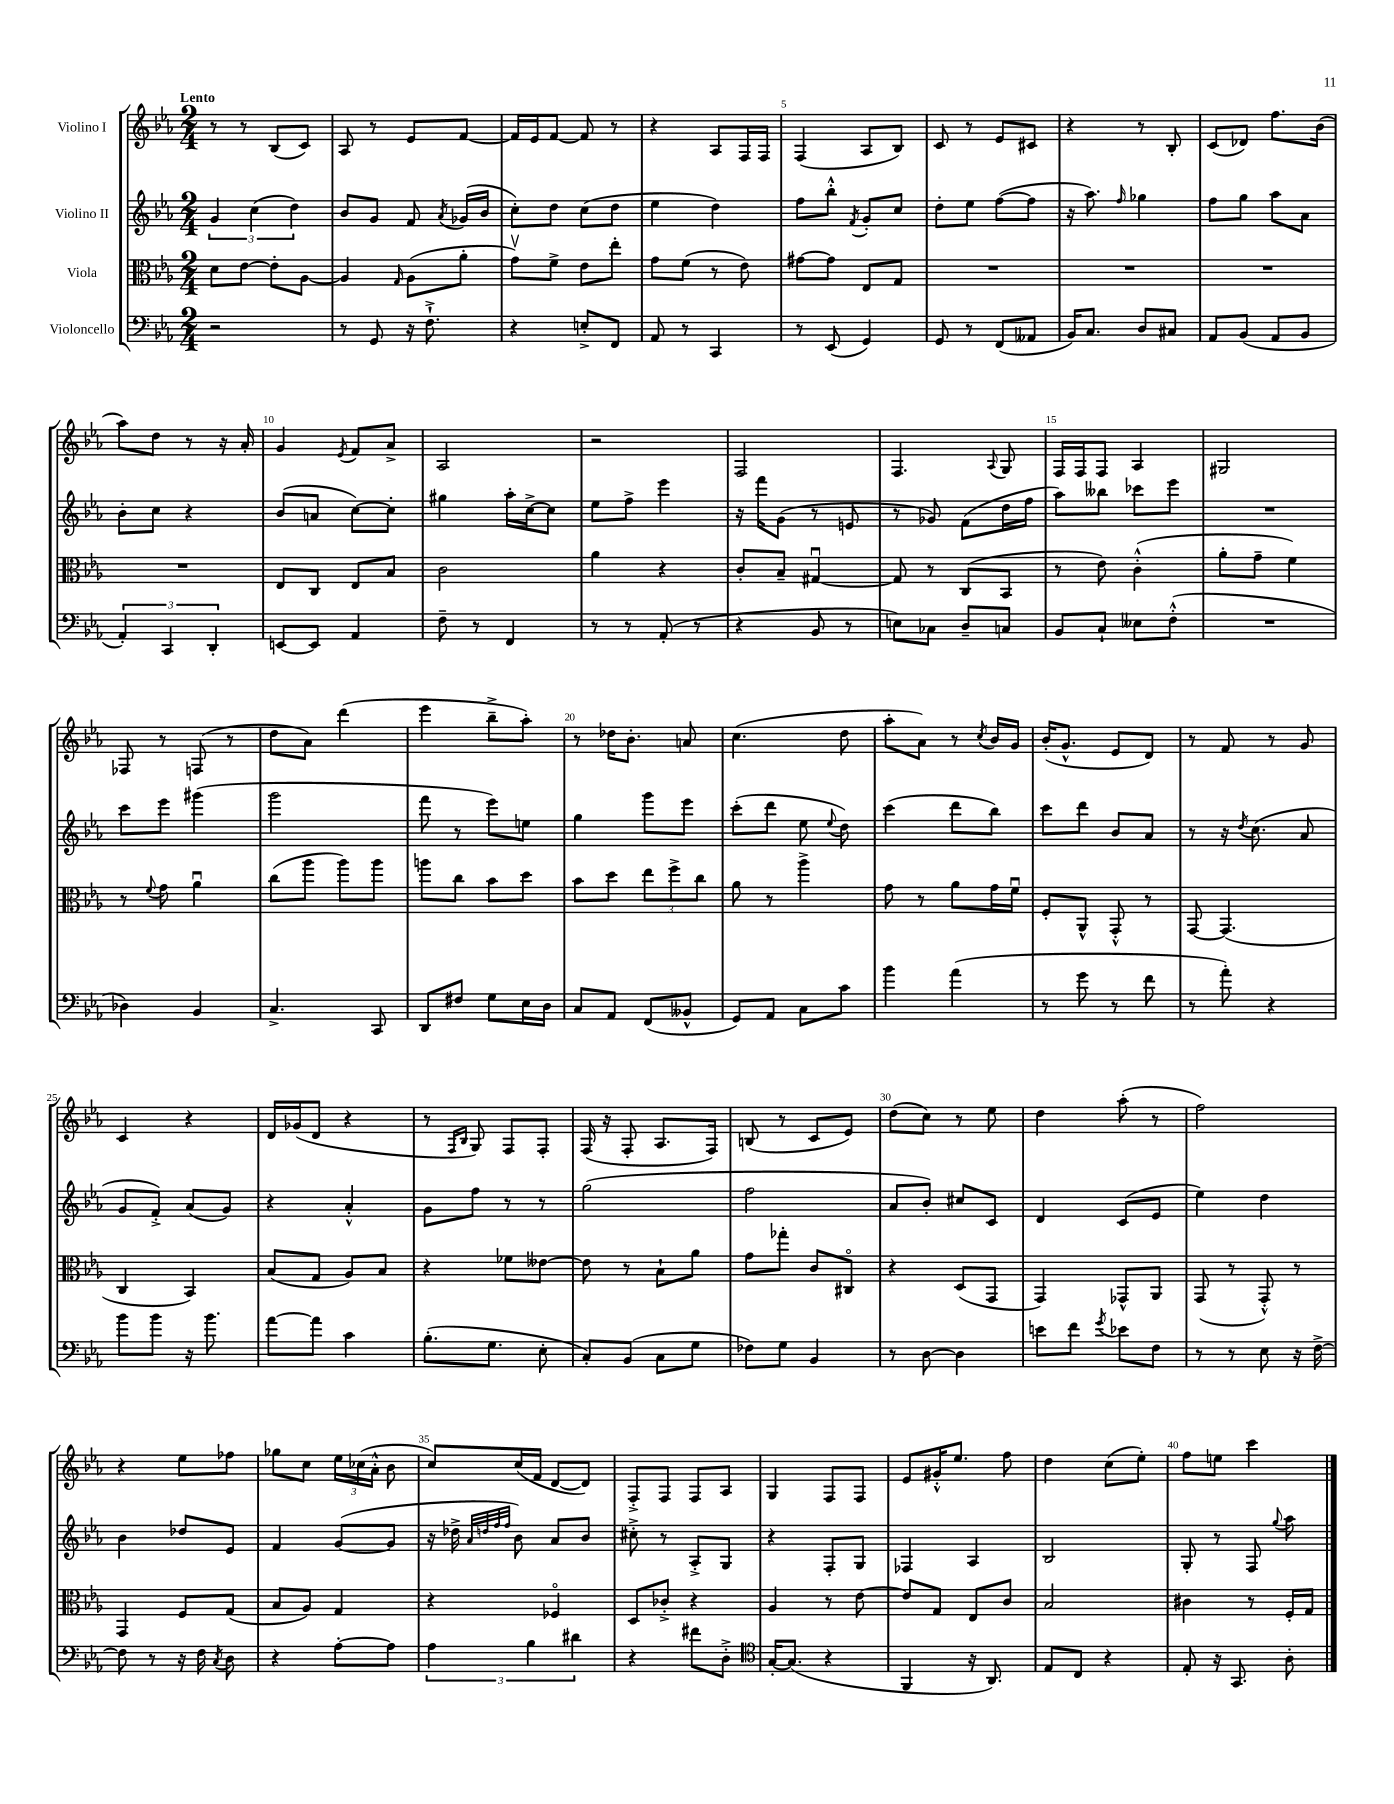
<<
\new StaffGroup <<
\new Staff = "s0" \with { instrumentName = "Violino I" } {
    \clef treble \key ees \major \numericTimeSignature \time 2/4 \tempo "Lento"
    \autoBeamOff r8 r8 bes8[( c'8]) |
    aes8 r8 ees'8[ f'8]~ |
    f'16[ ees'16 f'8]~ f'8 r8 |
    r4 aes8[ f16 f16] |
    f4( aes8[ bes8]) |
    c'8 r8 ees'8[ cis'8] |
    r4 r8 bes8-. |
    c'8[( des'8]) f''8.[ bes'16]( |
    aes''8[) d''8] r8 r16 aes'16-. |
    g'4 \acciaccatura { ees'8 } f'8[ aes'8]-> |
    aes2 |
    r2 |
    f2 |
    f4. \appoggiatura { aes8 } g8 |
    f16[ f16 f8] aes4 |
    gis2 |
    fes8 r8 f8( r8 |
    d''8[ aes'8]) d'''4( |
    ees'''4 bes''8[---> aes''8]-.) |
    r8 des''16[ bes'8.]-. a'8 |
    c''4.( d''8 |
    aes''8[-. aes'8]) r8 \acciaccatura { c''8 } bes'16[ g'16] |
    bes'16[-.( g'8.]-^ ees'8[ d'8]) |
    r8 f'8 r8 g'8 |
    c'4 r4 |
    d'16[ ges'16( d'8] r4 |
    r8 \grace { f16[ bes16] } g8) f8[ f8]-. |
    f16( r16 f8-. aes8.[ f16]) |
    b8( r8 c'8[ ees'8]) |
    d''8[( c''8]) r8 ees''8 |
    d''4 aes''8-.( r8 |
    f''2) |
    r4 ees''8[ fes''8] |
    ges''8[ c''8] \tuplet 3/2 { ees''16[ ces''16( aes'16]-.-^ } bes'8 |
    c''8[) c''16( f'16] d'8[~ d'8]) |
    f8[-.-> f8] f8[ aes8] |
    g4 f8[ f8] |
    ees'8[ gis'16-.-^ ees''8.] f''8 |
    d''4 c''8[( ees''8]-.) |
    f''8[ e''8] c'''4 \bar "|." |
}
\new Staff = "s1" \with { instrumentName = "Violino II" } {
    \clef treble \key ees \major \numericTimeSignature \time 2/4
    \autoBeamOff \tuplet 3/2 { g'4 c''4( d''4) } |
    bes'8[ g'8] f'8 \acciaccatura { aes'8 } ges'16[( bes'16] |
    c''8[-.) d''8] c''8[( d''8] |
    ees''4 d''4) |
    f''8[ bes''8]-.-^ \acciaccatura { f'8 } g'8[-. c''8] |
    d''8[-. ees''8] f''8[~( f''8] |
    r16 aes''8.) \grace { f''16 } ges''4 |
    f''8[ g''8] aes''8[ aes'8] |
    bes'8[-. c''8] r4 |
    bes'8[( a'8] c''8[~) c''8]-. |
    gis''4 aes''16[-. c''16~-> c''8] |
    ees''8[ f''8]-> ees'''4 |
    r16 f'''16[ g'8]( r8 e'8 |
    r8 ges'8) f'8[( d''16 f''16] |
    aes''8[) beses''8] ces'''8[ ees'''8] |
    R2 |
    c'''8[ ees'''8] gis'''4( |
    g'''2 |
    f'''8 r8 ees'''8[) e''8] |
    g''4 g'''8[ ees'''8] |
    c'''8[-.( d'''8] ees''8 \appoggiatura { ees''8 } d''8) |
    c'''4( d'''8[ bes''8]) |
    c'''8[ d'''8] bes'8[ aes'8] |
    r8 r16 \acciaccatura { d''8 } c''8.( aes'8 |
    g'8[ f'8]-.->) aes'8[( g'8]) |
    r4 aes'4-.-^ |
    g'8[ f''8] r8 r8 |
    g''2( |
    f''2 |
    aes'8[ bes'8]-.) cis''8[ c'8] |
    d'4 c'8[( ees'8] |
    ees''4) d''4 |
    bes'4 des''8[ ees'8] |
    f'4 g'8[~( g'8] |
    r16 des''16-> \grace { aes'32[ d''32 f''32 f''32] } bes'8) aes'8[ bes'8] |
    cis''8-.-> r8 aes8[-.-> g8] |
    r4 f8[-. g8] |
    fes4 aes4 |
    bes2 |
    g8-. r8 f8 \appoggiatura { g''8 } aes''8 \bar "|." |
}
\new Staff = "s2" \with { instrumentName = "Viola" } {
    \clef alto \key ees \major \numericTimeSignature \time 2/4
    \autoBeamOff d'8[ ees'8]~ ees'8[-. aes8]~ |
    aes4 \grace { g16 } aes8[( aes'8]-. |
    g'8[\upbow) f'8]-> ees'8[ ees''8]-. |
    g'8[ f'8]( r8 ees'8) |
    gis'8[~ gis'8] ees8[ g8] |
    R2 |
    R2 |
    R2 |
    R2 |
    ees8[ c8] ees8[ bes8] |
    c'2 |
    aes'4 r4 |
    c'8[-. bes8]-- gis4~\downbow |
    gis8 r8 c8[( bes,8] |
    r8 ees'8) c'4-.-^( |
    aes'8[-. g'8]-- f'4) |
    r8 \appoggiatura { f'8 } g'8 aes'4\downbow |
    c''8[( aes''8] aes''8[) aes''8] |
    a''8[ c''8] bes'8[ d''8] |
    bes'8[ d''8] \tuplet 3/2 { ees''8[ f''8-> c''8] } |
    aes'8 r8 aes''4-> |
    g'8 r8 aes'8[ g'16 f'16]\downbow |
    f8[-. aes,8]-^ g,8-.-^ r8 |
    g,8~ g,4.( |
    c4 bes,4) |
    bes8[( g8] aes8[) bes8] |
    r4 fes'8[ eeses'8]~ |
    eeses'8 r8 bes8[-! aes'8] |
    g'8[ ges''8]-. c'8[ cis8]\flageolet |
    r4 d8[( g,8] |
    g,4) ges,8[-^ aes,8] |
    g,8( r8 g,8-.-^) r8 |
    g,4 f8[ g8]( |
    bes8[ aes8]) g4 |
    r4 fes4\flageolet |
    d8[ ces'8]-.-> r4 |
    aes4 r8 ees'8~ |
    ees'8[ g8] ees8[ c'8] |
    bes2 |
    cis'4 r8 f16[-. g16] \bar "|." |
}
\new Staff = "s3" \with { instrumentName = "Violoncello" } {
    \clef bass \key ees \major \numericTimeSignature \time 2/4
    \autoBeamOff r2 |
    r8 g,8 r16 f8.-!-> |
    r4 e8[-.-> f,8] |
    aes,8 r8 c,4 |
    r8 ees,8( g,4) |
    g,8 r8 f,8[( aeses,8] |
    bes,16[) c8.] d8[ cis8] |
    aes,8[ bes,8]( aes,8[ bes,8] |
    \tuplet 3/2 { aes,4-.) c,4 d,4-. } |
    e,8[~ e,8] aes,4 |
    f8-- r8 f,4 |
    r8 r8 aes,8-.( r8 |
    r4 bes,8 r8 |
    e8[) ces8] d8[-- c8] |
    bes,8[ c8]-! eeses8[ f8]-.-^( |
    R2 |
    des4) bes,4 |
    c4.-> c,8 |
    d,8[ fis8] g8[ ees16 d16] |
    c8[ aes,8] f,8[( beses,8]-^ |
    g,8[) aes,8] c8[ c'8] |
    bes'4 aes'4( |
    r8 g'8 r8 f'8 |
    r8 aes'8-.) r4 |
    bes'8[ bes'8] r16 bes'8. |
    aes'8[~ aes'8] c'4 |
    bes8.[-.( g8.] ees8-. |
    c8[-.) bes,8]( c8[ g8] |
    fes8[) g8] bes,4 |
    r8 d8~ d4 |
    e'8[ f'8] \acciaccatura { g'8 } ees'8[ f8] |
    r8 r8 ees8 r16 f16~-> |
    f8 r8 r16 f16 \acciaccatura { c8 } d8 |
    r4 aes8[~-. aes8] |
    \tuplet 3/2 { aes4 bes4 dis'4 } |
    r4 fis'8[ d8]-.-> |
    \clef tenor g16[~-. g8.]( r4 |
    f,4 r16 aes,8.) |
    ees8[ c8] r4 |
    ees8-. r16 g,8. aes8-. \bar "|." |
}
>>
>>
\layout { \context { \Score \override BarNumber.break-visibility = ##(#f #t #t) barNumberVisibility = #(every-nth-bar-number-visible 5) } }
